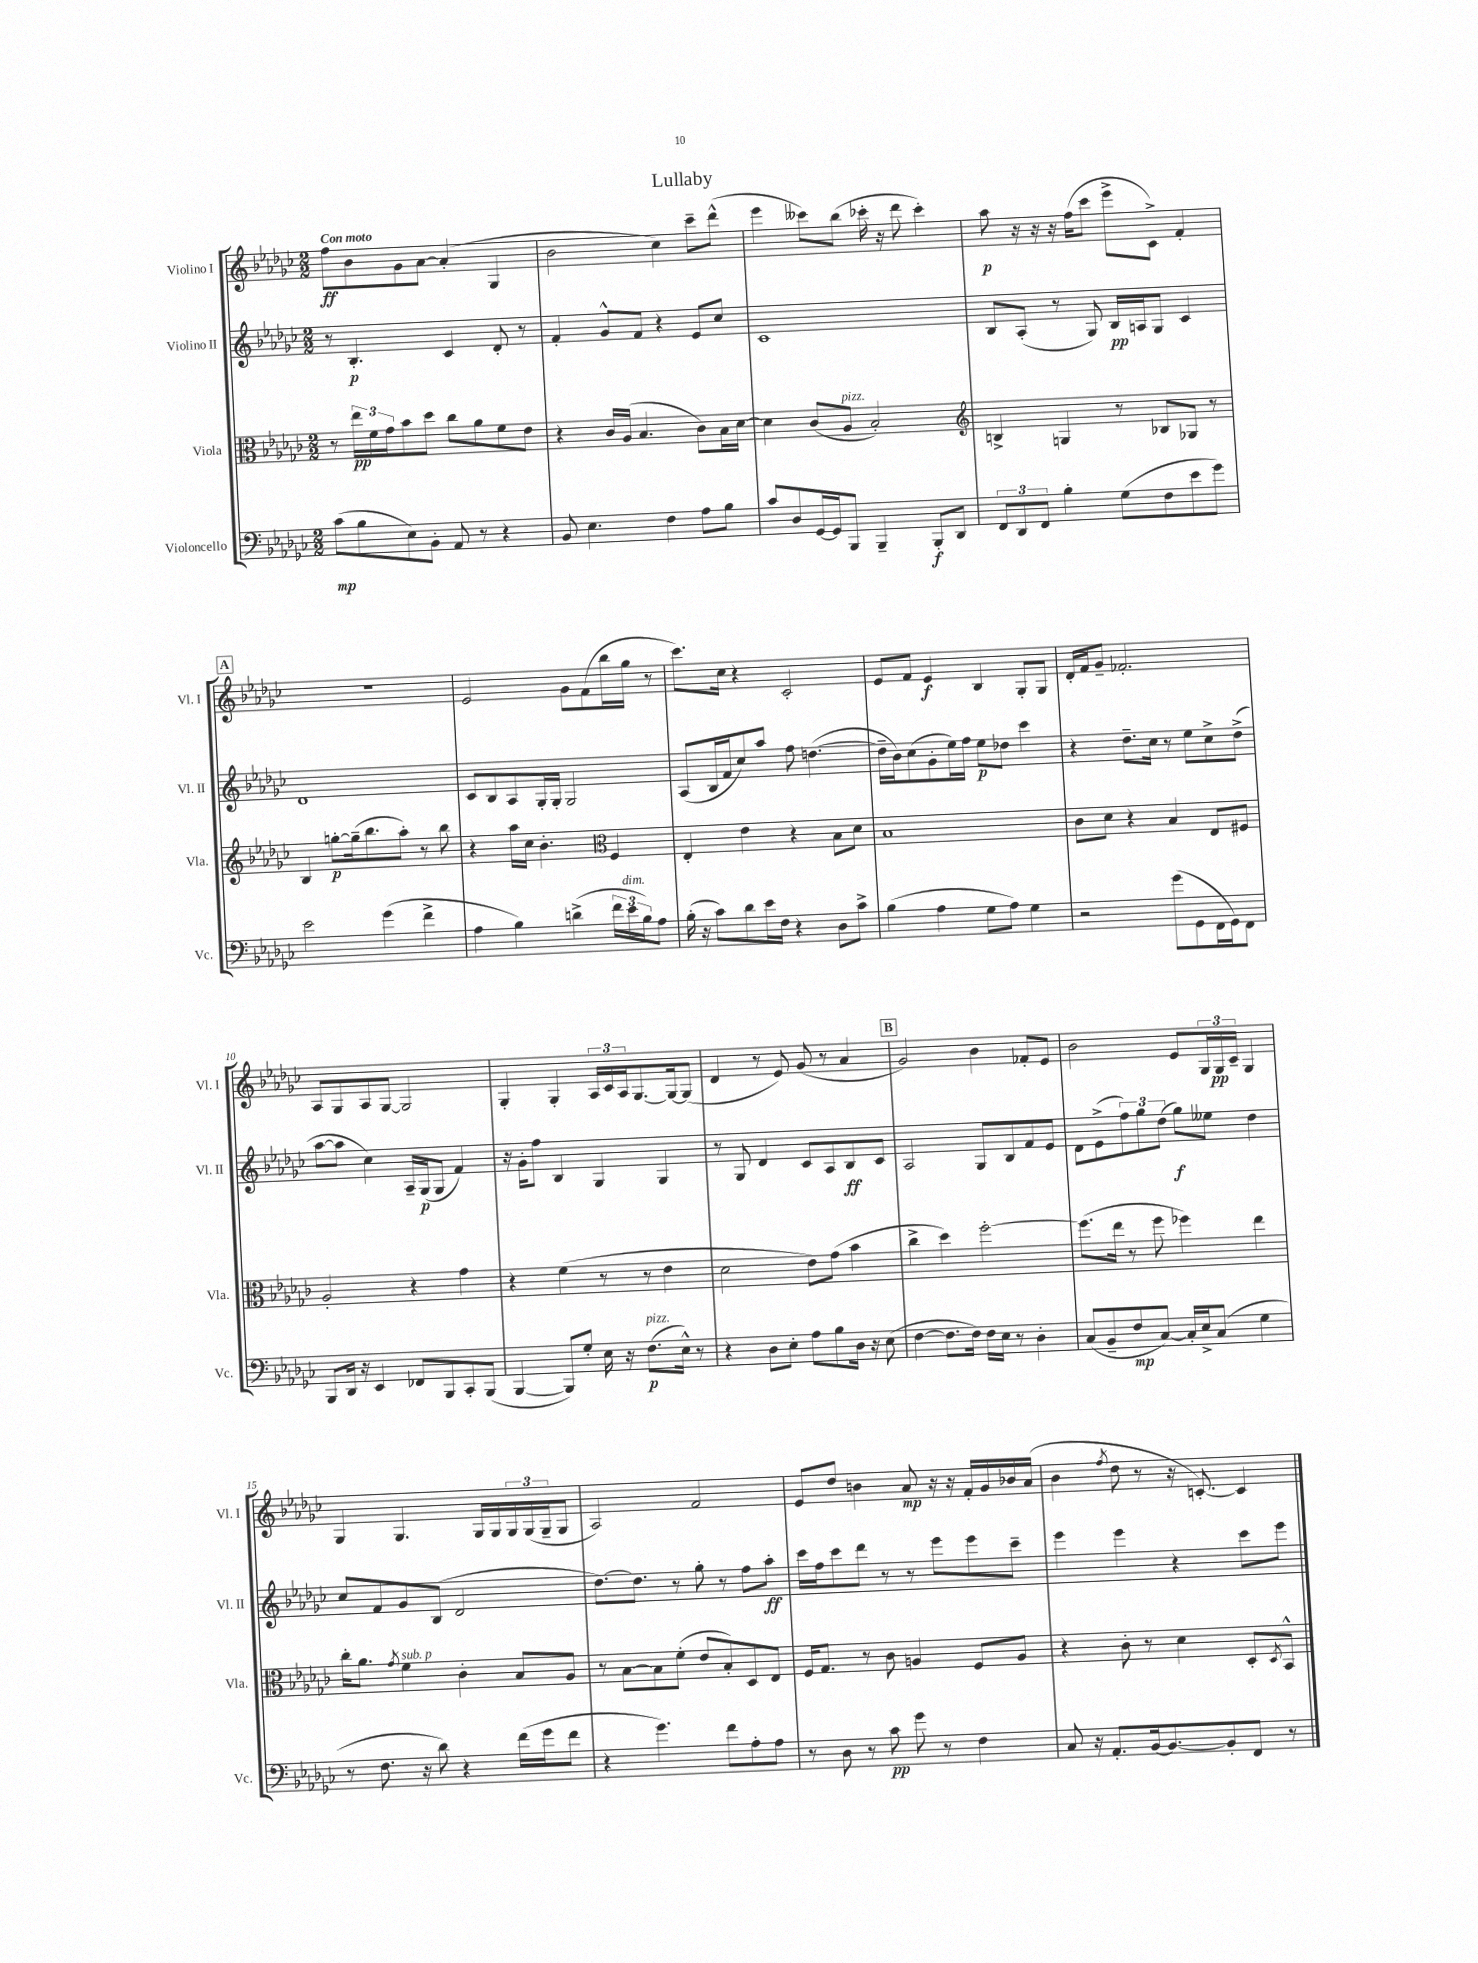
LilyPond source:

\header { title = "Lullaby" }
<<
\new StaffGroup <<
\new Staff = "s0" \with { instrumentName = "Violino I" shortInstrumentName = "Vl. I" } {
    \clef treble \key ges \major \numericTimeSignature \time 2/2 \tempo "Con moto"
    f''8\ff bes'8 ges'8 aes'8~ aes'4-.( ges4 |
    bes'2 ces''4) ces'''8-- des'''8-^( |
    ees'''4 ceses'''8) bes''8( ces'''16-. r16 des'''8 ces'''4-.) |
    aes''8\p r16 r16 r16 f''16( ces'''8 ees'''8-> ces'8->) f'4-. |
    \mark \markup { \box "A" } R1 |
    ees'2 ges'8 f'8( bes''16 ges''16 r8 |
    ces'''8.) ces''16 r4 ces'2-. |
    ees'8 f'8 ees'4\f bes4 ges8-. ges8 |
    des'16-. f'16 ges'8-- fes'2.-. |
    aes8 ges8 aes8 ges8~ ges2 |
    ges4-. ges4-. \tuplet 3/2 { aes16 ces'16 aes16 } ges8.~ ges16~ ges8( |
    des'4 r8 ees'8) ges'8( r8 aes'4 |
    \mark \markup { \box "B" } ges'2) bes'4 fes'8-. ees'8 |
    bes'2 ees'8 \tuplet 3/2 { ges16 ges16\pp ces'16-- } ges4 |
    ges4 ges4. ges16 ges16 \tuplet 3/2 { ges16 ges16( ges16-- } ges8 |
    aes2) f'2 |
    ees'8 des''8 b'4 aes'8\mp r16 r16 f'16-. ges'16 bes'16 aes'16( |
    bes'4 \acciaccatura { f''8 } des''8 r8 r16 c'8.~-.) c'4 \bar "|." |
}
\new Staff = "s1" \with { instrumentName = "Violino II" shortInstrumentName = "Vl. II" } {
    \clef treble \key ges \major \numericTimeSignature \time 2/2
    r8 bes4.-.\p ces'4 des'8-. r8 |
    f'4-. ges'8-^ f'8 r4 ees'8 ces''8 |
    ces'1 |
    bes8 aes8-.( r8 ges8) bes16\pp a16 ges8 ces'4 |
    \mark \markup { \box "A" } des'1 |
    ces'8 bes8 aes8 ges16-. ges16-. ges2 |
    aes8( bes16 f'16 ces''8) aes''8 f''8 d''4.~( |
    d''16-- bes'16) ces''8( ges'8-. ees''16) f''16 ees''8\p des''8 ces'''4 |
    r4 des''8.-- ces''16 r8 ees''8 ces''8-> des''8->( |
    aes''8~ aes''8 ces''4) aes16-- ges16\p( ges8 f'4) |
    r16 ges'16-. f''8 bes4 ges4 ges4 |
    r8 ges8 des'4 ces'8 aes8 bes8\ff ces'8 |
    \mark \markup { \box "B" } aes2 ges8 bes8 f'8 ees'8 |
    des'8 ees'8->( \tuplet 3/2 { f''8) ges''8 des''8( } ges''8\f) eeses''8 des''4 |
    ces''8 f'8 ges'8 bes8( des'2 |
    des''8.~) des''8. r8 ges''8-. r8 f''8 aes''8-.\ff |
    ces'''16 f''16 ces'''8 des'''8 r8 r8 ees'''8 ees'''8 ces'''8-- |
    ees'''4 ees'''4 r4 ces'''8 ees'''8 \bar "|." |
}
\new Staff = "s2" \with { instrumentName = "Viola" shortInstrumentName = "Vla." } {
    \clef alto \key ges \major \numericTimeSignature \time 2/2
    r8 \tuplet 3/2 { ees''16\pp f'16 ges'16 } bes'8 des''8 ces''8 aes'8 f'8 ees'8 |
    r4 ces'16 aes16( bes4. ces'8) bes16 des'16~ |
    des'4 ces'8( aes8^\markup { \italic "pizz." } bes2-.) |
    \clef treble b4-> g4 r8 bes8 ges8 r8 |
    \mark \markup { \box "A" } bes4 g''8~-.\p g''16--( bes''8. aes''8-.) r8 bes''8 |
    r4 aes''16 ces''16 bes'4.-. \clef alto f4 |
    ees4-. ees'4 r4 bes8 des'8 |
    bes1 |
    ces'8 des'8 r4 bes4 ees8 fis8 |
    aes2-. r4 ges'4 |
    r4 f'4( r8 r8 ees'4 |
    des'2 ees'8) ges'8( bes'4 |
    \mark \markup { \box "B" } ces''4-> des''4) f''2~-. |
    f''8.( ees''16 r8 f''8 fes''4) ees''4 |
    ces''16-. aes'8. \acciaccatura { ges'8 } f'4^\markup { \italic "sub. p" } ces'4-. bes8 aes8 |
    r8 bes8~ bes8 f'8-.( ees'8 bes8-.) des8 ees8 |
    f16 ges8. r8 ces'8 a4 f8 a8 |
    r4 ces'8-. r8 des'4 des8-. \acciaccatura { des8 } bes,8-^ \bar "|." |
}
\new Staff = "s3" \with { instrumentName = "Violoncello" shortInstrumentName = "Vc." } {
    \clef bass \key ges \major \numericTimeSignature \time 2/2
    ces'8\mp( bes8 ees8) bes,8-. aes,8 r8 r4 |
    bes,8 ees4. f4 aes8 bes8 |
    ces'8 des8 ges,16~ ges,16 bes,,8 bes,,4-- bes,,8-.\f des,8 |
    \tuplet 3/2 { f,8 des,8 f,8 } bes4-. ges8( f8 ees'8 ges'8) |
    \mark \markup { \box "A" } ees'2 ges'4( f'4-> |
    aes4 bes4) d'4->( \tuplet 3/2 { f'16 ees'16^\markup { \italic "dim." } bes16) } aes8 |
    bes16-.( r16 ces'8) des'8 ees'16 f16 r4 des8 ces'8-> |
    bes4( aes4 ges8 aes8) ges4 |
    r2 ges'8( ges,8 f,16 ges,16) f,8 |
    bes,,8 des,16 r16 ees,4 fes,8 bes,,8 ces,8-. bes,,8( |
    bes,,4~ bes,,8) ges8-. ees16 r16 f8.\p^\markup { \italic "pizz." }( ees16-^) r8 |
    r4 des8 ees8-. aes8 bes8 des16 r16 ees8( |
    \mark \markup { \box "B" } f4~ f8. f16) f16 ees16 r8 des4-. |
    ces8( bes,8-- f8\mp ces8~) ces16-. ees16-> ces8( ges4 |
    r8 f8. r16 des'8) r4 f'16( ges'16 f'8 |
    r4 ges'4.) f'8 aes8-. aes8 |
    r8 des8 r8 ces'8\pp ges'8 r8 f4 |
    ces8 r16 aes,8.-. bes,16~ bes,8.~ bes,8-. f,8 r8 \bar "|." |
}
>>
>>
